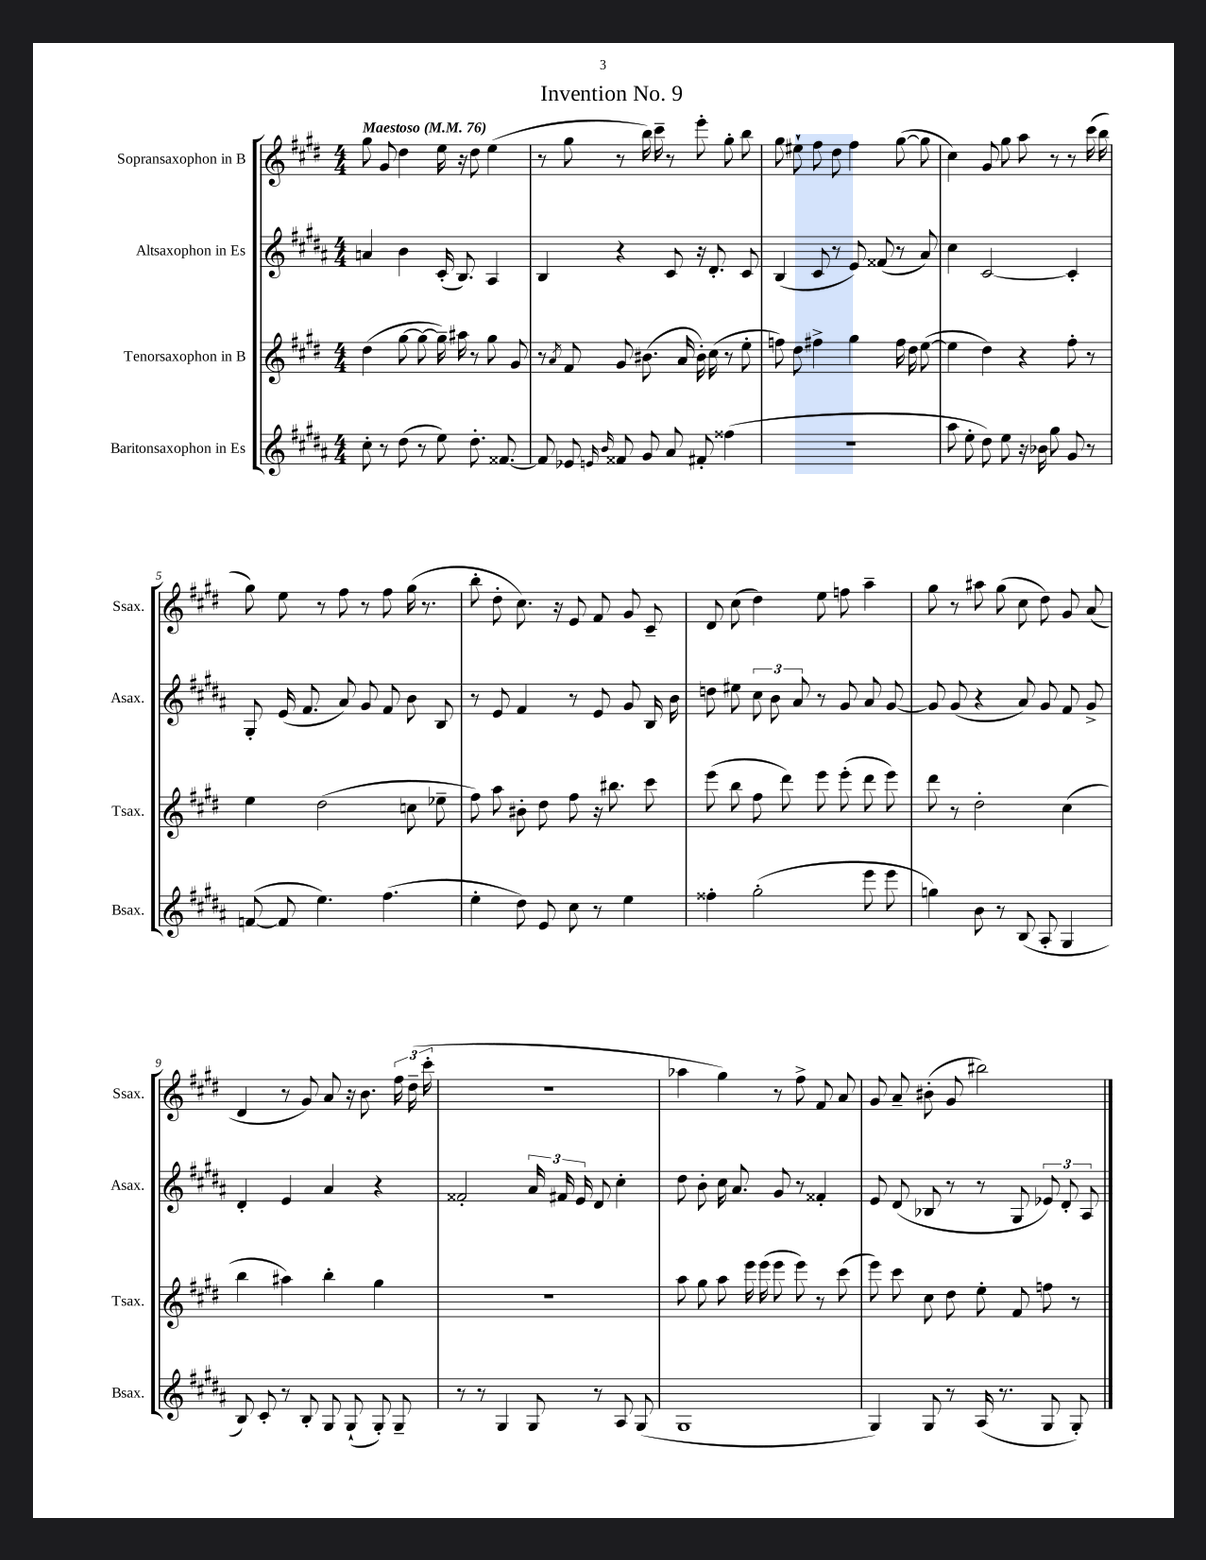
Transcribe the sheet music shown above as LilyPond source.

\header { title = "Invention No. 9" }
<<
\new StaffGroup <<
\new Staff = "s0" \with { instrumentName = "Sopransaxophon in B" shortInstrumentName = "Ssax." } {
    \clef treble \key e \major \numericTimeSignature \time 4/4 \tempo "Maestoso" 4 = 76
    \autoBeamOff gis''8 gis'8 dis''4 e''16 r16 dis''8 e''4( |
    r8 gis''8 r8 b''16) cis'''16-- r8 e'''8-. gis''8-. b''8 |
    gis''8 eis''8-! fis''8 dis''8 fis''4 gis''8~( gis''8 |
    cis''4) gis'8 gis''8 a''8 r8 r8 cis'''16( b''16 |
    gis''8) e''8 r8 fis''8 r8 fis''8 gis''16( r8. |
    b''8-. dis''8-. cis''8.) r16 e'8 fis'8 gis'8 cis'8-- |
    dis'8 cis''8( dis''4) e''8 f''8 a''4-- |
    gis''8 r8 ais''8 gis''8( cis''8 dis''8) gis'8 a'8( |
    dis'4 r8 gis'8) a'8 r16 b'8. \tuplet 3/2 { fis''16 dis''16--( cis'''16-. } |
    R1 |
    aes''4 gis''4) r8 fis''8-> fis'8 a'8 |
    gis'8 a'8-- bis'8-.( gis'8 bis''2) \bar "|." |
}
\new Staff = "s1" \with { instrumentName = "Altsaxophon in Es" shortInstrumentName = "Asax." } {
    \clef treble \key b \major \numericTimeSignature \time 4/4
    \autoBeamOff a'4 b'4 cis'16-.( b8.) ais4 |
    b4 r4 cis'8 r16 dis'8.-. cis'8 |
    b4( cis'8 r8 e'8) fisis'8( r8 ais'8) |
    cis''4 cis'2~ cis'4-. |
    gis8-. e'16( fis'8. ais'8) gis'8 fis'8 b'8 b8 |
    r8 e'8 fis'4 r8 e'8 gis'8 b16 b'16 |
    d''8 eis''8 \tuplet 3/2 { cis''8 b'8 ais'8 } r8 gis'8 ais'8 gis'8~ |
    gis'8 gis'8( r4 ais'8) gis'8 fis'8 gis'8-> |
    dis'4-. e'4 ais'4 r4 |
    fisis'2-. \tuplet 3/2 { ais'16 fis'16 e'16 } dis'8 cis''4-. |
    dis''8 b'8-. cis''16 ais'8. gis'8 r8 fisis'4-. |
    e'8 dis'8( bes8 r8 r8 gis8 \tuplet 3/2 { ees'8) dis'8-. ais8 } \bar "|." |
}
\new Staff = "s2" \with { instrumentName = "Tenorsaxophon in B" shortInstrumentName = "Tsax." } {
    \clef treble \key e \major \numericTimeSignature \time 4/4
    \autoBeamOff dis''4( gis''8~ gis''8~ gis''16--) ais''16 r8 gis''8 gis'8 |
    r8 \acciaccatura { a'8 } fis'8 gis'8 bis'8.( a'16 bis'16-.) cis''16( r8 e''8-. |
    f''8) dis''8 fis''4-> gis''4 fis''16 dis''16 e''8~( |
    e''4 dis''4) r4 fis''8-. r8 |
    e''4 dis''2( c''8 ees''8-- |
    fis''8) a''8 bis'8-. dis''8 fis''8 r16 bis''8. cis'''8 |
    e'''8( b''8 fis''8 dis'''8) e'''8 e'''8-.( dis'''8 e'''8) |
    dis'''8 r8 dis''2-. cis''4( |
    b''4 ais''4) b''4-. gis''4 |
    R1 |
    a''8 gis''8 a''8 e'''16 e'''16( e'''8 e'''8) r8 cis'''8( |
    e'''8) cis'''8 cis''8 dis''8 e''8-. fis'8 f''8 r8 \bar "|." |
}
\new Staff = "s3" \with { instrumentName = "Baritonsaxophon in Es" shortInstrumentName = "Bsax." } {
    \clef treble \key b \major \numericTimeSignature \time 4/4
    \autoBeamOff cis''8-. r8 dis''8( r8 e''8) dis''8.-. fisis'8.~ |
    fisis'8 ees'8 \grace { e'16 b'16 } fisis'8 gis'8 ais'8 fis'8-. fisis''4( |
    R1 |
    ais''8 e''8-. dis''8) e''8 r16 bes'16 gis''8 gis'8 r8 |
    f'8~( f'8 e''4.) fis''4.( |
    e''4-. dis''8) e'8 cis''8 r8 e''4 |
    fisis''4-. gis''2-.( e'''8 e'''8 |
    g''4) b'8 r8 b8( ais8-. gis4 |
    b8) cis'8-. r8 b8-. gis8 gis8-!( gis8-.) gis8-- |
    r8 r8 gis4 gis8 r8 ais8 gis8( |
    gis1 |
    gis4) gis8 r8 ais16( r8. gis8 gis8-.) \bar "|." |
}
>>
>>
